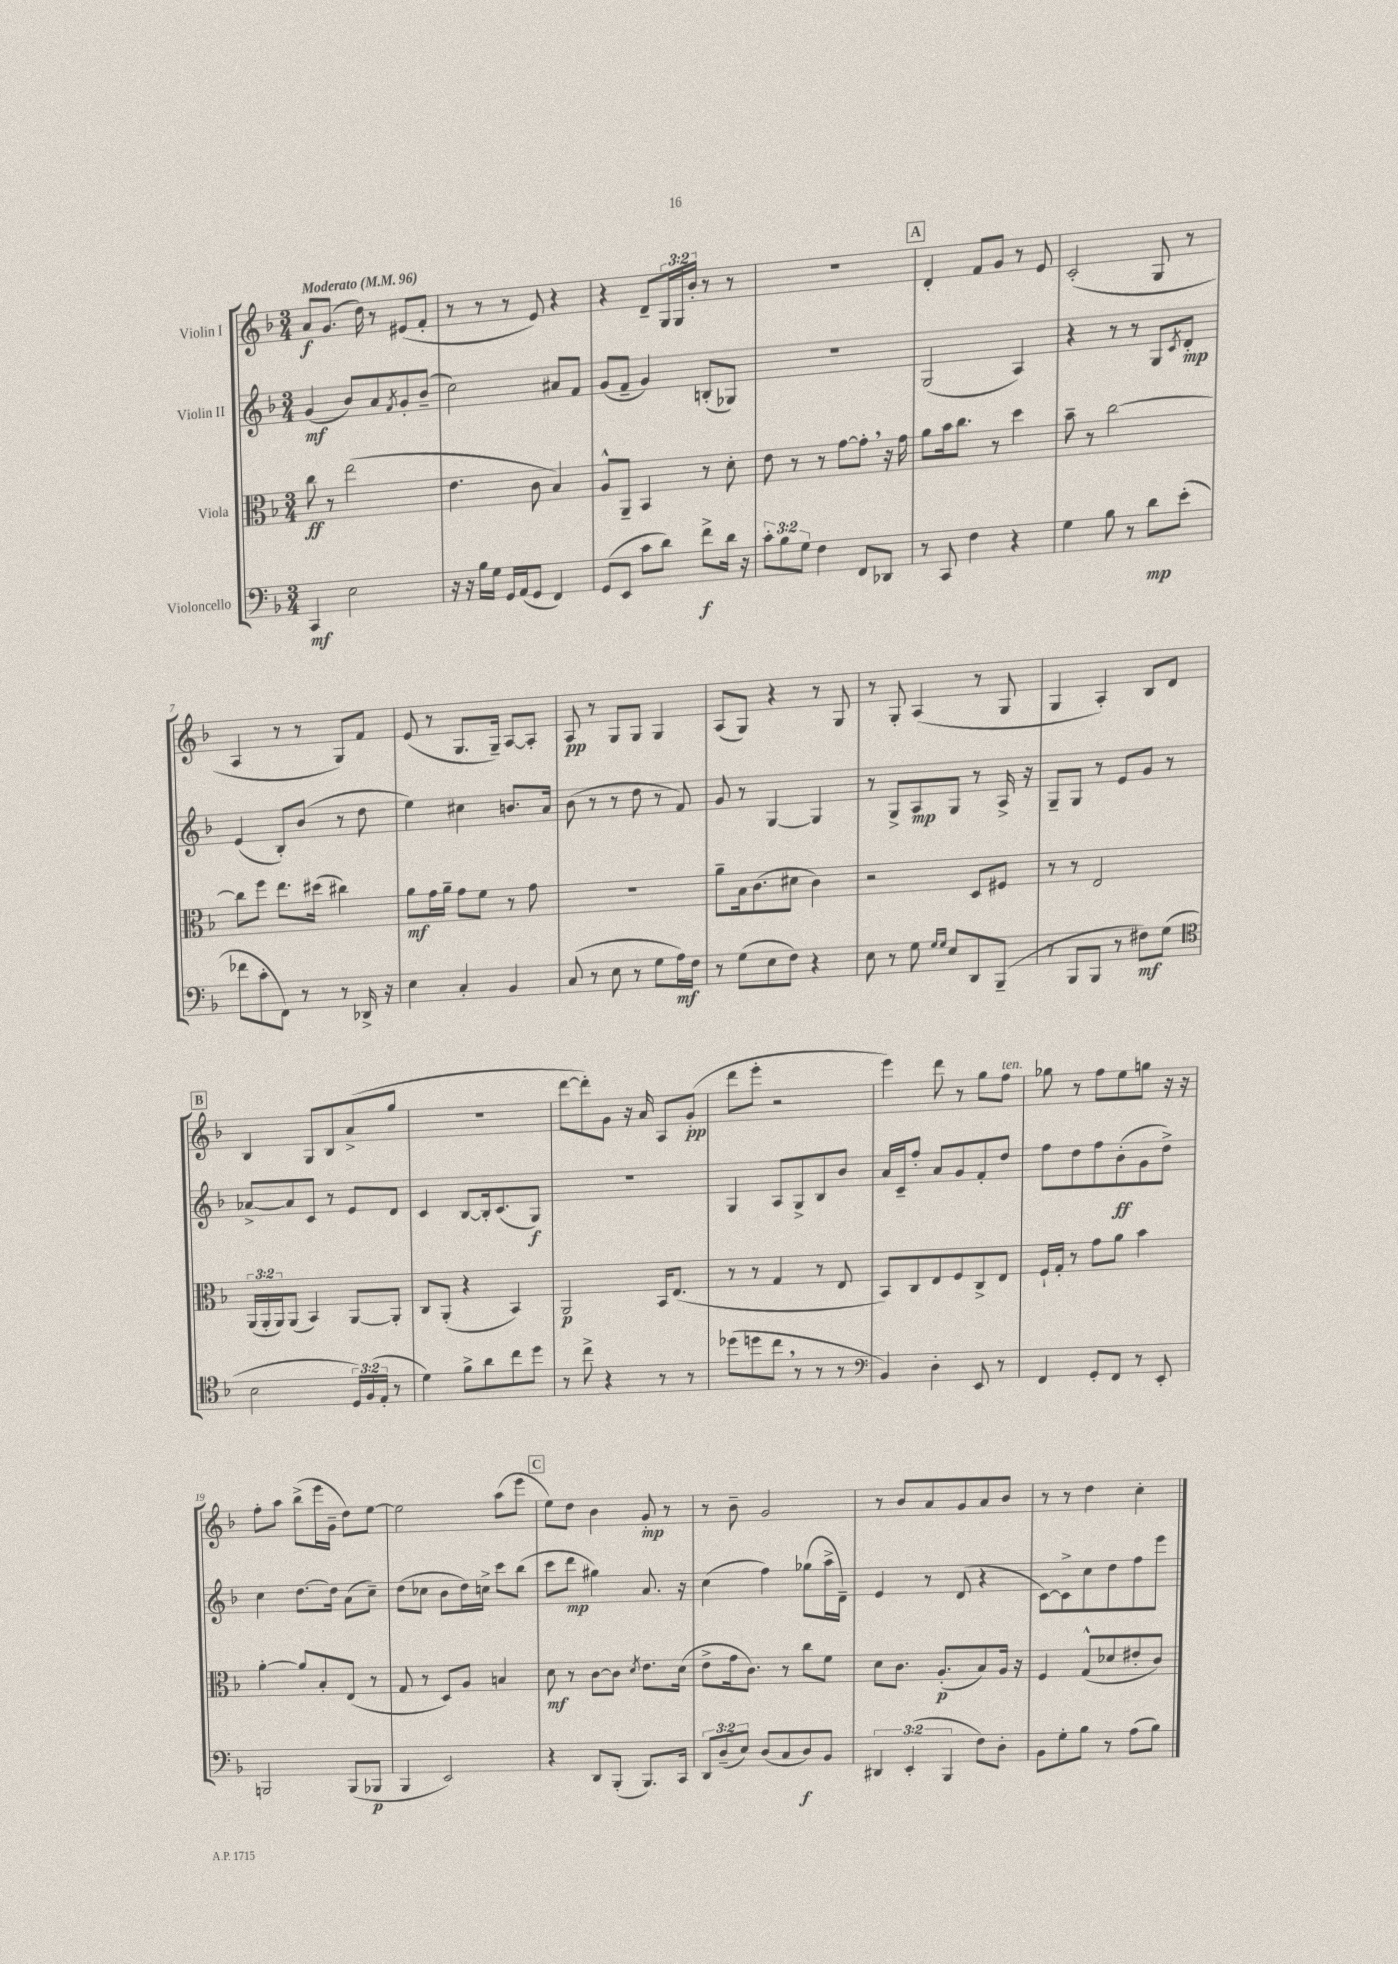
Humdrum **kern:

**kern	**dynam	**kern	**dynam	**kern	**dynam	**kern	**dynam
*part4	*part4	*part3	*part3	*part2	*part2	*part1	*part1
*staff4	*staff4	*staff3	*staff3	*staff2	*staff2	*staff1	*staff1
*I"Violoncello	*	*I"Viola	*	*I"Violin II	*	*I"Violin I	*
*clefF4	*	*clefC3	*	*clefG2	*	*clefG2	*
*k[b-]	*	*k[b-]	*	*k[b-]	*	*k[b-]	*
*M3/4	*	*M3/4	*	*M3/4	*	*M3/4	*
*MM96	*	*MM96	*	*MM96	*	*MM96	*
=1	=1	=1	=1	=1	=1	=1	=1
!	!	!	!	!	!	!LO:TX:a:B:t=Moderato	!
4CC/	mf	8cc\	ff	(4g/	mf	8a/L	f
.	.	8r	.	.	.	(8.g/J	.
2E\	.	(2ee\	.	8b-/L)	.	.	.
.	.	.	.	.	.	16dd\)	.
.	.	.	.	8a/	.	8r	.
.	.	.	.	8qf/	.	.	.
.	.	.	.	8g'/	.	(8e#X/L	.
.	.	.	.	(8b-~/J	.	8f'/J	.
=2	=2	=2	=2	=2	=2	=2	=2
16r	.	4.e\	.	2cc\)	.	8r	.
16r	.	.	.	.	.	.	.
16B-\LL	.	.	.	.	.	8r	.
16G\JJ	.	.	.	.	.	.	.
16GG/LL	.	.	.	.	.	8r	.
(16AA/J	.	.	.	.	.	.	.
8GG/J	.	8c\	.	.	.	8e/)	.
4FF/)	.	4B-/)	.	8a#X/L	.	4r	.
.	.	.	.	8f/J	.	.	.
=3	=3	=3	=3	=3	=3	=3	=3
(8GG/L	.	8A^^/L	.	(8g/L	.	4r	.
8EE/J	.	8AA~/J	.	8f~/J	.	.	.
8c\L	.	4BB-/	.	4g/)	.	8d~/L	.
8d\J)	.	.	.	.	.	24G/L	.
.	.	.	.	.	.	24G/	.
.	.	.	.	.	.	24b-'/JJ	.
8f^\L	f	8r	.	(8Bn'/L	.	8r	.
16d\Jk	.	8d'\	.	8G-X/J)	.	8r	.
16r	.	.	.	.	.	.	.
=4	=4	=4	=4	=4	=4	=4	=4
12c'\L	.	8e\	.	2.r	.	2.r	.
12B-\	.	.	.	.	.	.	.
.	.	8r	.	.	.	.	.
12G\J	.	.	.	.	.	.	.
4F\	.	8r	.	.	.	.	.
.	.	[8g\L	.	.	.	.	.
8FF/L	.	8g',\J]	.	.	.	.	.
8DD-X/J	.	16r	.	.	.	.	.
.	.	16g\	.	.	.	.	.
!!LO:REH:place=s1:t=A
=5	=5	=5	=5	=5	=5	=5	=5
8r	.	8a\L	.	(2G/	.	4d'/	.
8CC/	.	16b-\k	.	.	.	.	.
.	.	8.cc\J	.	.	.	.	.
4F\	.	.	.	.	.	8f/L	.
.	.	8r	.	.	.	8g/J	.
4r	.	4dd\	.	4A/)	.	8r	.
.	.	.	.	.	.	8e/	.
=6	=6	=6	=6	=6	=6	=6	=6
4G\	.	8b-~\	.	4r	.	(2c'/	.
.	.	8r	.	.	.	.	.
8B-\	.	[2cc\	.	8r	.	.	.
8r	.	.	.	8r	.	.	.
8d\L	mp	.	.	8G/L	.	8G/	.
.	.	.	.	8qc/	.	.	.
(8e'\J	.	.	.	8d'/J	mp	8r	.
!!LO:LB:g=z
=7	=7	=7	=7	=7	=7	=7	=7
8f-X\L	.	8cc\L]	.	(4e/	.	4A/	.
8c'\	.	8ff\J	.	.	.	.	.
8FF\J)	.	8.ee\L	.	8B-'/L)	.	8r	.
8r	.	.	.	(8b-/J	.	8r	.
.	.	(16dd#X\Jk	.	.	.	.	.
8r	.	4cc#X\)	.	8r	.	8G/L)	.
16DD-X^/	.	.	.	8dd\	.	8f/J	.
16r	.	.	.	.	.	.	.
=8	=8	=8	=8	=8	=8	=8	=8
4E\	.	8a\L	mf	4ee\)	.	(8e/	.
.	.	16g\L	.	.	.	8r	.
.	.	16a~\JJ	.	.	.	.	.
4C'/	.	8g\L	.	4cc#X\	.	8.G/L	.
.	.	8f\J	.	.	.	.	.
.	.	.	.	.	.	16G~/Jk)	.
4BB-/	.	8r	.	8.bn/L	.	[8A/L	.
.	.	8g\	.	.	.	8A'/J]	.
.	.	.	.	16a/Jk	.	.	.
=9	=9	=9	=9	=9	=9	=9	=9
(8C/	.	2.r	.	(8b-\	.	8A/	pp
8r	.	.	.	8r	.	8r	.
8E\	.	.	.	8r	.	8G/L	.
8r	.	.	.	8dd\	.	8G/J	.
8G\L	.	.	.	8r	.	4G/	.
16A\L)	mf	.	.	8f/)	.	.	.
16F\JJ	.	.	.	.	.	.	.
=10	=10	=10	=10	=10	=10	=10	=10
8r	.	8a~\L	.	8g/	.	(8A/L	.
(8G\L	.	16B-\k	.	8r	.	8G/J)	.
.	.	(8.c\	.	.	.	.	.
8E\	.	.	.	[4G/	.	4r	.
8F\J)	.	8d#X\J	.	.	.	.	.
4r	.	4c\)	.	4G/]	.	8r	.
.	.	.	.	.	.	8G/	.
=11	=11	=11	=11	=11	=11	=11	=11
8E\	.	2r	.	8r	.	8r	.
8r	.	.	.	8G^/L	.	8G'/	.
8G\	.	.	.	8A/	mp	(4A/	.
16qqG/LL	.	.	.	.	.	.	.
16qqG/JJ	.	.	.	.	.	.	.
8E/L	.	.	.	8G/J	.	.	.
8DD/	.	8D/L	.	8r	.	8r	.
(8BBB-~/J	.	8F#X/J	.	16A^/	.	8G/	.
.	.	.	.	16r	.	.	.
=12	=12	=12	=12	=12	=12	=12	=12
8r	.	8r	.	8G~/L	.	4G/	.
8BBB-/L	.	8r	.	8G/J	.	.	.
8BBB-/J	.	2E/	.	8r	.	4A'/)	.
8r	.	.	.	8e/L	.	.	.
8F#X\L)	mf	.	.	8g/J	.	8B-/L	.
(8G\J	.	.	.	8r	.	8d/J	.
!!LO:LB:g=z
!!LO:REH:place=s1:t=B
=13	=13	=13	=13	=13	=13	=13	=13
*clefC4	*	*	*	*	*	*	*
2B-\	.	(24AA/LL	.	[8a-X^/L	.	4B-/	.
.	.	24AA'/	.	.	.	.	.
.	.	24AA/J)	.	.	.	.	.
.	.	(8AA/J	.	8a-/]	.	.	.
.	.	4BB-/)	.	8c/J	.	8G/L	.
.	.	.	.	8r	.	8B-/	.
24D/LL)	.	[8AA/L	.	8e/L	.	(8a^/	.
(24F/	.	.	.	.	.	.	.
24E'/JJ	.	.	.	.	.	.	.
8r	.	8AA'/J]	.	8d/J	.	8gg/J	.
=14	=14	=14	=14	=14	=14	=14	=14
4d\)	.	8C/L	.	4c/	.	2.r	.
.	.	(8AA'/J	.	.	.	.	.
8f^\L	.	4r	.	[8B-/L	.	.	.
8a\	.	.	.	16B-'/k]	.	.	.
.	.	.	.	(8.c/	.	.	.
8cc\	.	4BB-/)	.	.	.	.	.
8dd\J	.	.	.	8G/J)	f	.	.
=15	=15	=15	=15	=15	=15	=15	=15
8r	.	2AA/	p	2.r	.	[8ddd\L	.
8cc^\	.	.	.	.	.	8ddd'\])	.
4r	.	.	.	.	.	8g\J	.
.	.	.	.	.	.	16r	.
.	.	.	.	.	.	16a/	.
8r	.	16BB-/KL	.	.	.	8A/L	.
.	.	(8.E/J	.	.	.	.	.
8r	.	.	.	.	.	(8g'/J	pp
=16	=16	=16	=16	=16	=16	=16	=16
(8dd-X\L	.	8r	.	4G/	.	8ddd\L	.
8ddn\	.	8r	.	.	.	8eee'\J	.
8cc,\J	.	4G/	.	8A/L	.	2r	.
8r	.	.	.	8G^/	.	.	.
8r	.	8r	.	8B-/	.	.	.
8r	.	8E/	.	8b-/J	.	.	.
=17	=17	=17	=17	=17	=17	=17	=17
*clefF4	*	*	*	*	*	*	*
4BB-/)	.	8BB-/L)	.	16a/LL	.	4eee\)	.
.	.	.	.	16c~/J	.	.	.
.	.	8C/	.	8ff'/J	.	.	.
4D'\	.	8E/	.	8a/L	.	8ddd\	.
.	.	8F/	.	8g/	.	8r	.
8EE/	.	8C^/	.	8f'/	.	8gg\L	.
!	!	!	!	!	!	!LO:TX:a:i:t=ten.	!
8r	.	8E/J	.	8dd/J	.	8ff\J	.
=18	=18	=18	=18	=18	=18	=18	=18
4FF/	.	16F`/LL	.	8ff\L	.	8gg-X\	.
.	.	16G'/JJ	.	.	.	.	.
.	.	8r	.	8dd\	.	8r	.
8GG'/L	.	8g\L	.	8ff\	.	8ff\L	.
8FF/J	.	8a\J	.	(8b-'\	ff	8ee\	.
8r	.	4b-\	.	8g\	.	8ggn\J	.
8EE'/	.	.	.	8dd^\J)	.	16r	.
.	.	.	.	.	.	16r	.
!!LO:LB:g=z
=19	=19	=19	=19	=19	=19	=19	=19
2BBBn/	.	[4a'\	.	4cc\	.	8ff'\L	.
.	.	.	.	.	.	8aa\J	.
.	.	8a/L]	.	[8.dd\L	.	(8bb-^\L	.
.	.	8B-'/	.	.	.	16eee\L	.
.	.	.	.	16dd\Jk]	.	16g~\JJ	.
(8BBB/L	.	(8E/J	.	(8a\L	.	8dd\L)	.
8BBB-X/J	p	8r	.	8cc~\J)	.	[8ee\J	.
=20	=20	=20	=20	=20	=20	=20	=20
4BBB-/	.	8G/	.	(8dd\L	.	2ee\]	.
.	.	8r	.	8cc-X\J	.	.	.
2EE/)	.	8D/L)	.	8b-\L	.	.	.
.	.	8A/J	.	16dd\L)	.	.	.
.	.	.	.	16ccn^\JJ	.	.	.
.	.	4Bn/	.	8ccc\L	.	(8aa\L	.
.	.	.	.	(8bb-\J	.	8eee\J	.
!!LO:REH:place=s1:t=C
=21	=21	=21	=21	=21	=21	=21	=21
4r	.	8d\	mf	8ccc\L	.	8ee\L)	.
.	.	8r	.	8ddd\J	mp	8dd\J	.
8DD/L	.	[8c\L	.	4gg#X\)	.	4b-\	.
(8BBB-'/J	.	8c\J]	.	.	.	.	.
.	.	8qd/	.	.	.	.	.
8.BBB-/L)	.	8.e\L	.	8.a/	.	8g'/	mp
.	.	.	.	.	.	8r	.
16CC/Jk	.	(16d\Jk	.	16r	.	.	.
=22	=22	=22	=22	=22	=22	=22	=22
12DD/L	.	8e^\L	.	(4cc\	.	8r	.
(12D~/	.	.	.	.	.	.	.
.	.	16g\k	.	.	.	8b-~\	.
12E/J)	.	.	.	.	.	.	.
.	.	8.c\J)	.	.	.	.	.
(8D/L	.	.	.	4ff\)	.	2g/	.
8C/	.	8r	.	.	.	.	.
8D/)	f	8cc\L	.	(8gg-X\L	.	.	.
8BB-/J	.	8f\J	.	16aa^\L	.	.	.
.	.	.	.	16d~\JJ)	.	.	.
=23	=23	=23	=23	=23	=23	=23	=23
6DD#X/	.	8d\L	.	4e/	.	8r	.
.	.	8.c\J	.	.	.	8b-/L	.
(6EE'/	.	.	.	.	.	.	.
.	.	.	.	8r	.	8a/	.
.	.	(8.A'/L	p	.	.	.	.
6BBB-/	.	.	.	.	.	.	.
.	.	.	.	(8d/	.	8g/	.
8F\L)	.	8B-/)	.	4r	.	8a/	.
8D'\J	.	16A/Jk	.	.	.	8b-/J	.
.	.	16r	.	.	.	.	.
=24	=24	=24	=24	=24	=24	=24	=24
8BB-\L	.	4F/	.	[8c\L)	.	8r	.
8G'\	.	.	.	8c^\]	.	8r	.
8B-\J	.	(8G^^/L	.	8cc\	.	4dd\	.
8r	.	8d-X/	.	8dd\	.	.	.
(8A\L	.	8e#X'/	.	8ff\	.	4cc'\	.
8B-\J)	.	8c/J)	.	8eee\J	.	.	.
==	==	==	==	==	==	==	==
*-	*-	*-	*-	*-	*-	*-	*-
